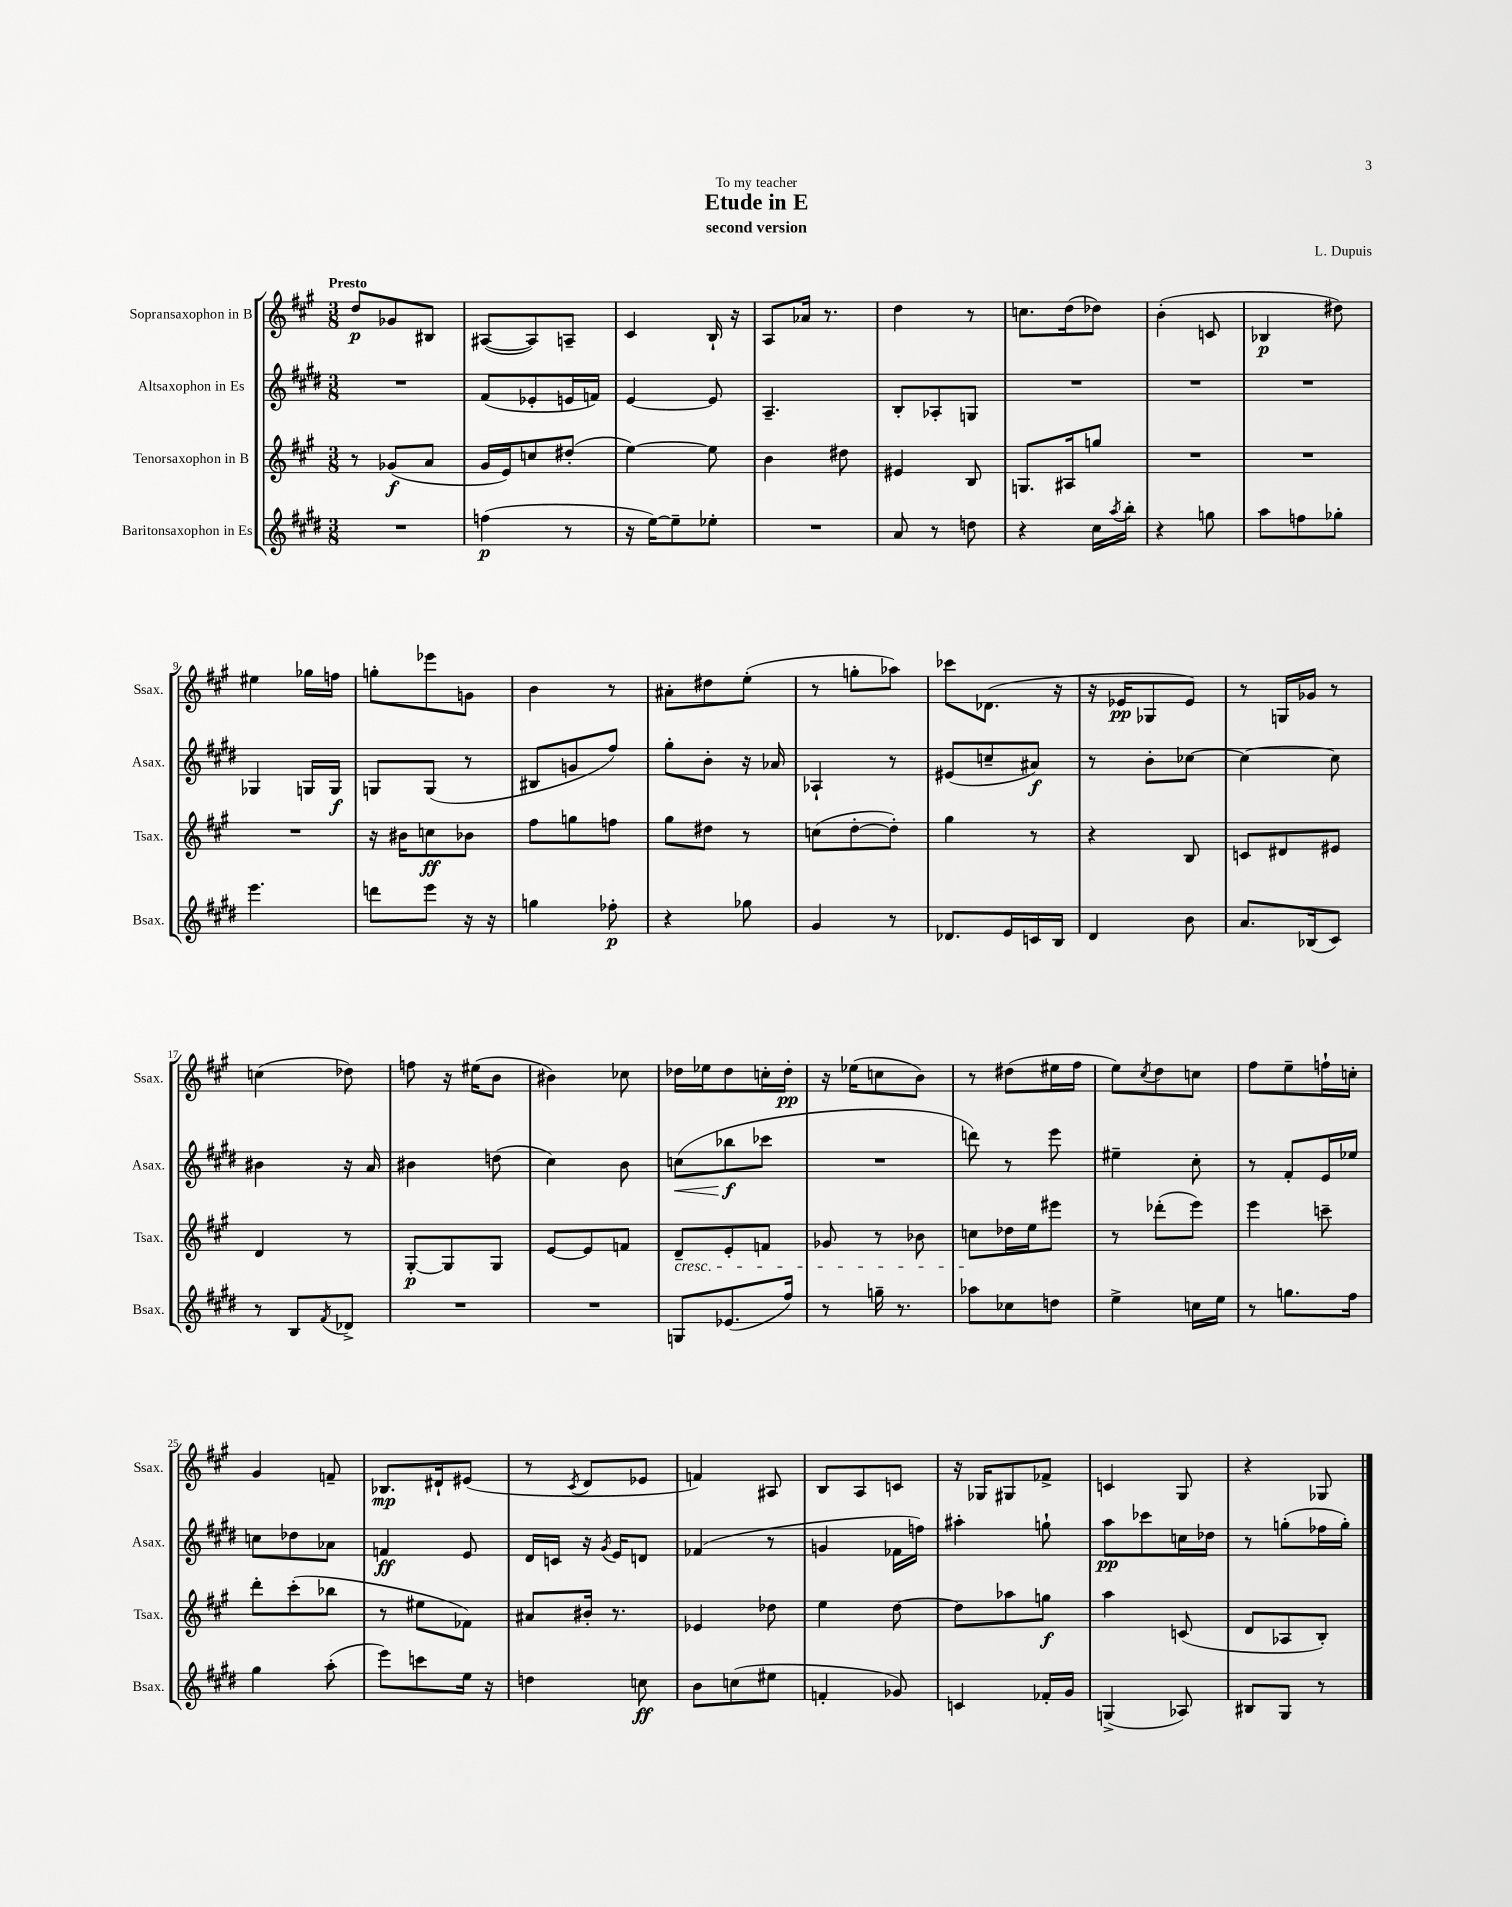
\header { title = "Etude in E" composer = "L. Dupuis" subtitle = "second version" dedication = "To my teacher" }
<<
\new StaffGroup <<
\new Staff = "s0" \with { instrumentName = "Sopransaxophon in B" shortInstrumentName = "Ssax." } {
    \clef treble \key a \major \numericTimeSignature \time 3/8 \tempo "Presto"
    d''8\p ges'8 bis8 |
    ais8~( ais8) a8-- |
    cis'4 b16-! r16 |
    a8 aes'16 r8. |
    d''4 r8 |
    c''8. d''16( des''8) |
    b'4-.( c'8 |
    bes4\p dis''8) |
    eis''4 ges''16 f''16 |
    g''8-. ees'''8 g'8 |
    b'4 r8 |
    ais'8-. dis''8 e''8-.( |
    r8 g''8-. aes''8) |
    ces'''8 des'8.( r16 |
    r16 ees'16\pp ges8 ees'8) |
    r8 g16 ges'16 r8 |
    c''4( des''8) |
    f''8 r16 eis''16( b'8 |
    bis'4) ces''8 |
    des''16 ees''16 des''8 c''16-. des''16-.\pp |
    r16 ees''16( c''8 b'8) |
    r8 dis''8( eis''16 fis''16 |
    e''8) \acciaccatura { cis''8 } d''8 c''8 |
    fis''8 e''8-- f''16-! c''16-. |
    gis'4 f'8-- |
    bes8.\mp dis'16-! eis'8( |
    r8 \acciaccatura { cis'8 } d'8 ees'8 |
    f'4) ais8 |
    b8 a8 c'8 |
    r16 ges16 gis8 fes'8-> |
    c'4 gis8 |
    r4 ges8 \bar "|." |
}
\new Staff = "s1" \with { instrumentName = "Altsaxophon in Es" shortInstrumentName = "Asax." } {
    \clef treble \key e \major \numericTimeSignature \time 3/8
    R4. |
    fis'8( ees'8-. e'16 f'16) |
    e'4~ e'8 |
    a4.-- |
    b8-. aes8-. g8 |
    R4. |
    R4. |
    R4. |
    ges4 g16 g16\f |
    g8 g8( r8 |
    bis8 g'8 fis''8) |
    gis''8-. b'8-. r16 aes'16 |
    aes4-! r8 |
    eis'8( c''8-- ais'8\f) |
    r8 b'8-. ces''8~ |
    ces''4~ ces''8 |
    bis'4 r16 a'16 |
    bis'4 d''8( |
    cis''4) b'8 |
    c''8\<( bes''8\f\! ces'''8 |
    R4. |
    d'''8) r8 e'''8 |
    eis''4-- cis''8-. |
    r8 fis'8-. e'16 ees''16 |
    c''8 des''8 aes'8 |
    f'4\ff e'8 |
    dis'16 c'16 r16 \acciaccatura { gis'8 } e'16 d'8 |
    fes'4( r8 |
    g'4 fes'16 f''16) |
    ais''4-. g''8-! |
    a''8\pp ces'''8 c''16 des''16 |
    r8 g''8-.( fes''16 g''16-.) \bar "|." |
}
\new Staff = "s2" \with { instrumentName = "Tenorsaxophon in B" shortInstrumentName = "Tsax." } {
    \clef treble \key a \major \numericTimeSignature \time 3/8
    r8 ges'8\f( a'8 |
    gis'16 e'16) c''8 dis''8-.( |
    e''4~) e''8 |
    b'4 dis''8 |
    eis'4 b8 |
    g8. ais16 g''8 |
    R4. |
    R4. |
    R4. |
    r16 bis'16 c''8\ff bes'8 |
    fis''8 g''8 f''8 |
    gis''8 dis''8 r8 |
    c''8( d''8~-. d''8-.) |
    gis''4 r8 |
    r4 b8 |
    c'8 dis'8 eis'8 |
    d'4 r8 |
    gis8~-.\p gis8 gis8 |
    e'8~ e'8 f'8 |
    d'8--\cresc e'8-. f'8 |
    ges'8 r8 bes'8 |
    c''8\! des''16 e''16 eis'''8 |
    r8 des'''8-.( e'''8) |
    e'''4 c'''8-- |
    d'''8-. cis'''8-.( bes''8 |
    r8 eis''8 fes'8) |
    ais'8 bis'16-. r8. |
    ees'4 des''8 |
    e''4 d''8~ |
    d''8 aes''8 g''8\f |
    a''4 c'8( |
    d'8 aes8 b8-.) \bar "|." |
}
\new Staff = "s3" \with { instrumentName = "Baritonsaxophon in Es" shortInstrumentName = "Bsax." } {
    \clef treble \key e \major \numericTimeSignature \time 3/8
    R4. |
    f''4\p( r8 |
    r16 e''16~) e''8-- ees''8-. |
    R4. |
    a'8 r8 d''8 |
    r4 cis''16 \acciaccatura { a''8 } b''16-. |
    r4 g''8 |
    a''8 f''8 ges''8-. |
    e'''4. |
    d'''8 e'''8 r16 r16 |
    g''4 fes''8-.\p |
    r4 ges''8 |
    gis'4 r8 |
    des'8. e'16 c'16 b16 |
    dis'4 b'8 |
    a'8. bes16( cis'8) |
    r8 b8 \acciaccatura { fis'8 } des'8-> |
    R4. |
    R4. |
    g8 ees'8.( fis''16) |
    r8 g''16-- r8. |
    aes''8 ces''8 d''8 |
    e''4-> c''16 e''16 |
    r8 g''8. fis''16 |
    gis''4 a''8-.( |
    e'''8) c'''8 e''16 r16 |
    d''4 c''8\ff |
    b'8 c''8( eis''8 |
    f'4-. ges'8) |
    c'4 fes'16-. gis'16 |
    g4->( aes8) |
    bis8 gis8 r8 \bar "|." |
}
>>
>>
